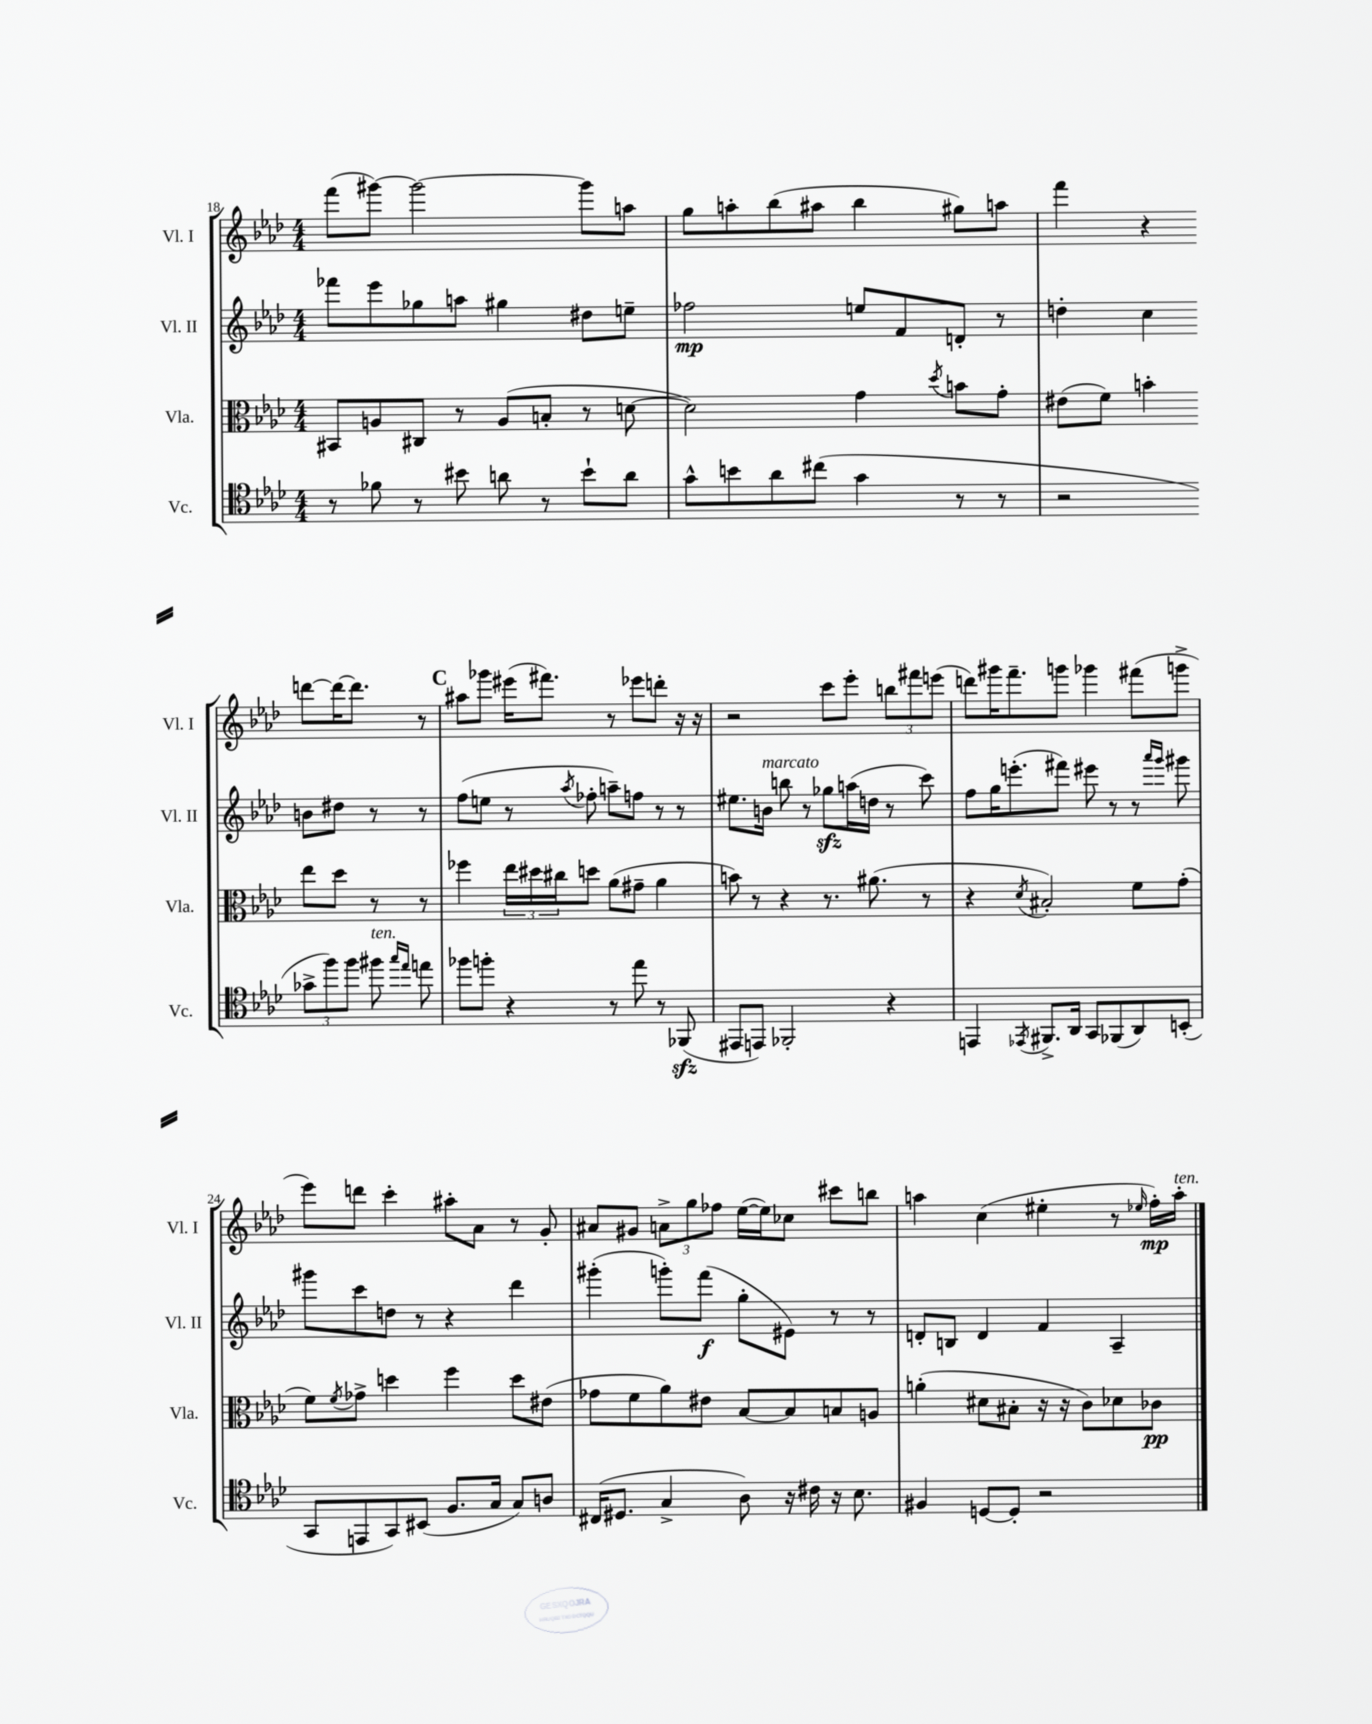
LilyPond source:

<<
\new StaffGroup <<
\new Staff = "s0" \with { instrumentName = "Vl. I" shortInstrumentName = "Vl. I" } {
    \clef treble \key aes \major \numericTimeSignature \time 4/4
    f'''8( gis'''8~) gis'''2~ gis'''8 a''8 |
    g''8 a''8-. bes''8( ais''8 bes''4 gis''8) a''8 |
    f'''4 r4 d'''8~ d'''16~ d'''8. r8 |
    \mark \markup { \bold "C" } ais''8 ges'''8 eis'''16( fis'''8.) r8 ees'''8 d'''8-. r16 r16 |
    r2 c'''8 ees'''8-. \tuplet 3/2 { b''8 fis'''8 e'''8( } |
    d'''8) gis'''16 f'''8.-- g'''8 ges'''4 fis'''8( g'''8-> |
    ees'''8) d'''8 c'''4-. ais''8-. aes'8 r8 g'8-. |
    ais'8 gis'8 \tuplet 3/2 { a'8-> g''8 fes''8 } ees''16~( ees''16) ces''8 cis'''8 b''8 |
    a''4 c''4( eis''4-. r8 \grace { ees''16 } f''16-.\mp) a''16-.^\markup { \italic "ten." } \bar "|." |
}
\new Staff = "s1" \with { instrumentName = "Vl. II" shortInstrumentName = "Vl. II" } {
    \clef treble \key aes \major \numericTimeSignature \time 4/4
    fes'''8 ees'''8 ges''8 a''8 gis''4 dis''8 e''8-- |
    fes''2\mp e''8 f'8 d'8-. r8 |
    d''4-. c''4 b'8 dis''8 r8 r8 |
    \mark \markup { \bold "C" } f''8( e''8 r8 \acciaccatura { aes''8 } fes''8-. a''8--) f''8 r8 r8 |
    eis''8. b'16^\markup { \italic "marcato" } b''8 r8 ges''8\sfz a''16( d''16 r8 c'''8) |
    f''8 g''16 e'''8.-.( fis'''8) eis'''8 r8 r8 \grace { aes'''16 g'''16 } gis'''8 |
    gis'''8 c'''8 d''8 r8 r4 des'''4 |
    gis'''4-.( g'''8-.) f'''8\f( g''8-. eis'8) r8 r8 |
    d'8-. b8 d'4 f'4 aes4-- \bar "|." |
}
\new Staff = "s2" \with { instrumentName = "Vla." shortInstrumentName = "Vla." } {
    \clef alto \key aes \major \numericTimeSignature \time 4/4
    bis,8 a8 cis8 r8 a8( b8-. r8 d'8~ |
    d'2) g'4 \acciaccatura { des''8 } b'8 g'8-. |
    eis'8( f'8) b'4-. ees''8 des''8 r8 r8 |
    \mark \markup { \bold "C" } fes''4 \tuplet 3/2 { ees''16 dis''16 cis''16 } d''8 aes'8( gis'8-- aes'4 |
    b'8) r8 r4 r8. ais'8.( r8 |
    r4 \acciaccatura { des'8 } bis2-.) f'8 g'8-.( |
    f'8) \acciaccatura { f'8 } ges'8-> d''4 f''4 d''8 eis'8( |
    ges'8 f'8 aes'8) eis'8 bes8~ bes8 b8 a8 |
    a'4-.( dis'8 bis8-. r16 r16 c'8) des'8 ces'8\pp \bar "|." |
}
\new Staff = "s3" \with { instrumentName = "Vc." shortInstrumentName = "Vc." } {
    \clef tenor \key aes \major \numericTimeSignature \time 4/4
    r8 fes'8 r8 bis'8 a'8 r8 bis'8-! a'8 |
    g'8-^ b'8 aes'8 cis''8( g'4 r8 r8 |
    r2 \tuplet 3/2 { ges'8-> f''8) f''8 } fis''8^\markup { \italic "ten." } \grace { g''16 ees''16 } e''8 |
    \mark \markup { \bold "C" } fes''8 f''8-. r4 r8 ees''8 r8 fes,8\sfz( |
    eis,8 e,8) fes,2-. r4 |
    e,4 \acciaccatura { ees,8 } fis,8.-> aes,16 g,8 fes,8( aes,8) b,8-.( |
    g,8 e,8 g,8) bis,8( f8. g16 g8) a8 |
    cis16( dis8. g4-> aes8) r16 cis'16 r16 bes8. |
    fis4 d8~ d8-. r2 \bar "|." |
}
>>
>>
\layout { \context { \Score currentBarNumber = #18 } }
